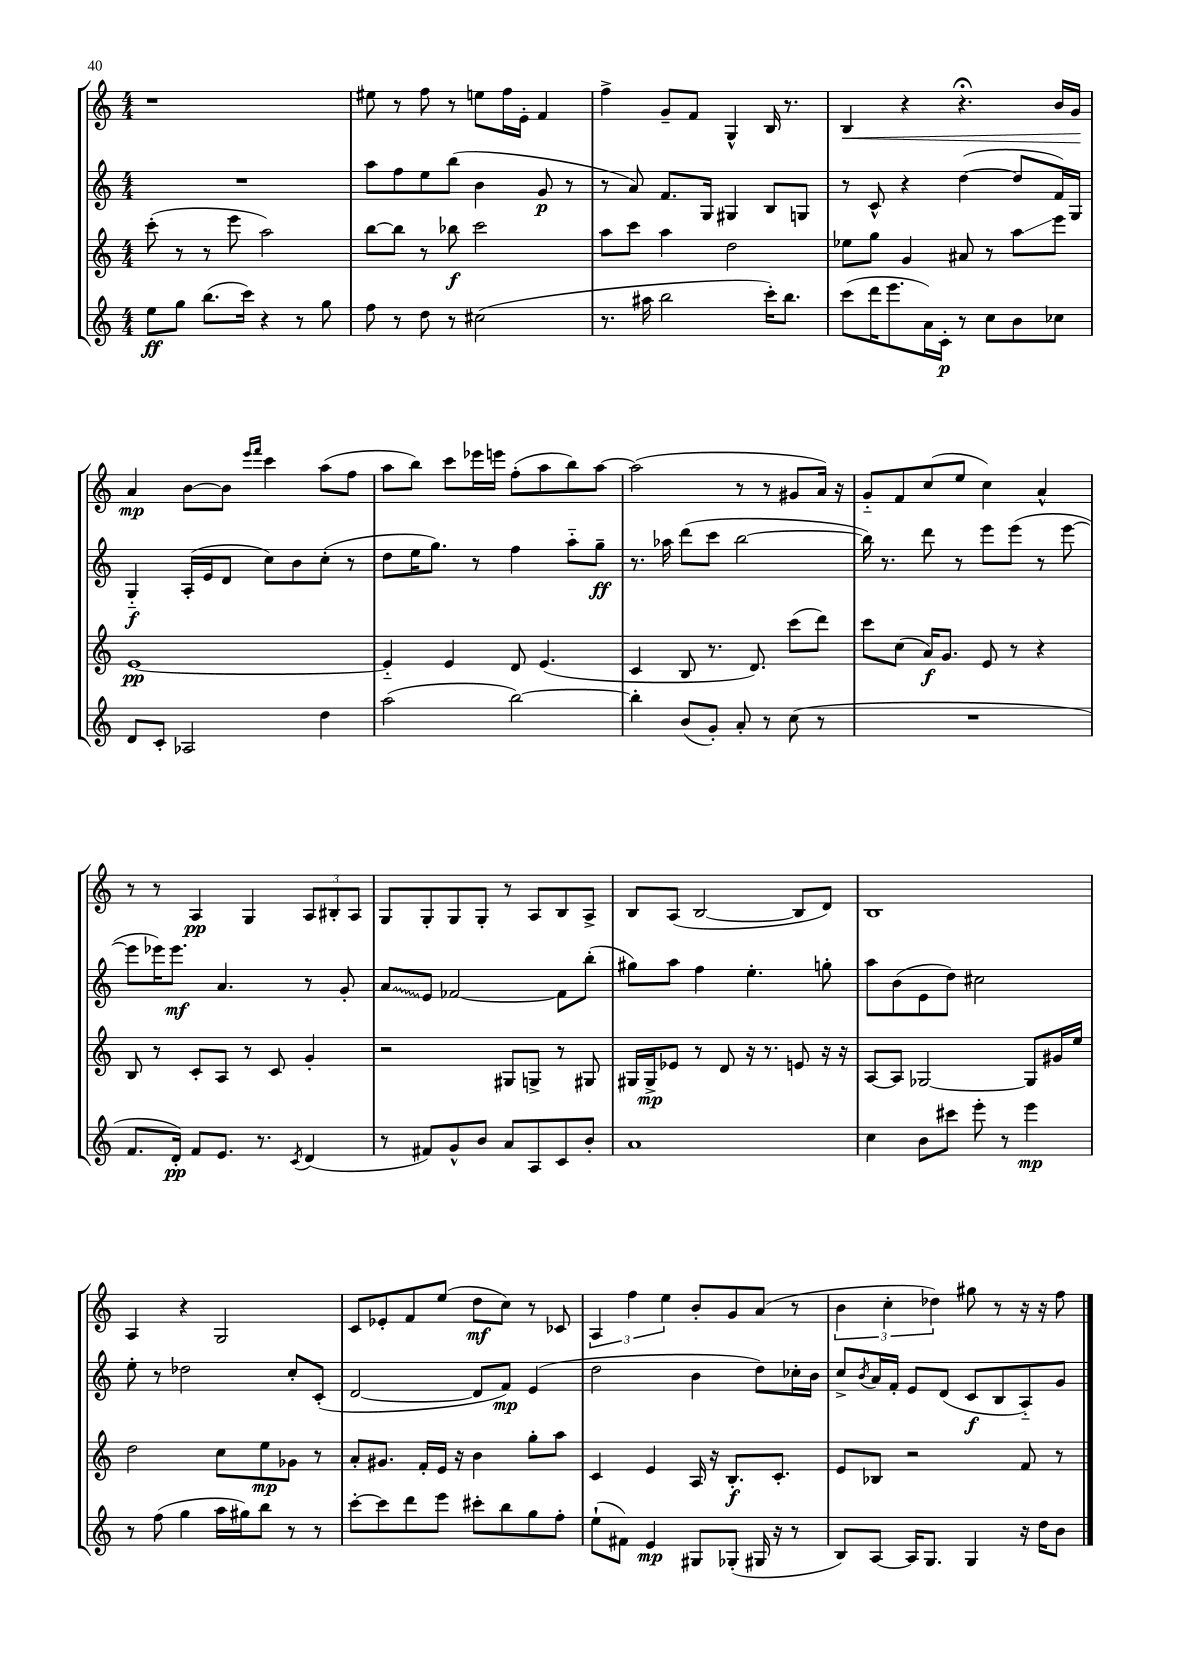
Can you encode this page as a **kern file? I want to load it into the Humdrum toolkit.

**kern	**kern	**kern	**kern
*staff4	*staff3	*staff2	*staff1
*clefG2	*clefG2	*clefG2	*clefG2
*k[]	*k[]	*k[]	*k[]
*M4/4	*M4/4	*M4/4	*M4/4
8ee\L	(8ccc'\	1r	1r
8gg\J	8r	.	.
(8.bb\L	8r	.	.
.	8eee\	.	.
16ccc\Jk)	.	.	.
4r	2aa\)	.	.
8r	.	.	.
8gg\	.	.	.
=	=	=	=
8ff\	[8bb\L	8aa\L	8ee#\
8r	8bb\]J	8ff\	8r
8dd\	8r	8ee\	8ff\
8r	8bb-\	(8bb\J	8r
(2cc#\	2ccc\	4b\	8ee\L
.	.	.	16ff\L
.	.	.	16e'\JJ
.	.	8g/	4f/
.	.	8r	.
=	=	=	=
8.r	8aa\L	8r	4ff^\
.	8ccc\J	8a/)	.
16aa#\	.	.	.
2bb\	4aa\	8.f/L	8g~/L
.	.	.	8f/J
.	.	16G/Jk	.
.	2dd\	4G#/	4G^^/
16ccc'\LK)	.	8B/L	16B/
8.bb\J	.	.	8.r
.	.	8G/J	.
=	=	=	=
(8ccc\L	8ee-\L	8r	4B/
16ddd\K	8gg\J	8c^^/	.
8.eee\	.	.	.
.	4g/	4r	4r
16a\L)	.	.	.
16c'\JJ	.	.	.
8r	8a#/	([4dd\	4.r;
8cc\L	8r	.	.
8b\	8aa\L	8dd/]L	.
8cc-\J	8eee\J	16f/L)	16b/LL
.	.	16G/JJ	16g/JJ
=	=	=	=
8d/L	[1e	4G'~/	4a/
8c'/J	.	.	.
2A-/	.	(16A'/LL	[8b\L
.	.	16e/J	.
.	.	8d/J	8b\]J
.	.	.	16qqeee/LL
.	.	.	16qqfff/JJ
.	.	8cc\L)	4ccc\
.	.	8b\	.
4dd\	.	(8cc'\J	(8aa\L
.	.	8r	8ff\J
=	=	=	=
(2aa\	4e'~/]	8dd\L	8aa\L
.	.	16ee\K	8bb\J)
.	.	8.gg\J)	.
.	4e/	.	8ccc\L
.	.	8r	16eee-\L
.	.	.	16eee\JJ
[2bb\)	8d/	4ff\	(8ff'\L
.	(4.e/	.	8aa\
.	.	8aa'~\L	8bb\)
.	.	8gg~\J	[8aa\J
=	=	=	=
4bb'\]	4c/	8.r	(2aa\]
.	.	16aa-\	.
(8b/L	8B/	(8ddd\L	.
8g'/J)	8.r	8ccc\J	.
8a'/	.	[2bb\	8r
.	8.d/)	.	.
8r	.	.	8r
(8cc\	(8ccc\L	.	8g#/L
8r	8ddd\J)	.	16a/Jk)
.	.	.	16r
=	=	=	=
1r	8ccc\L	16bb\])	8g'~/L
.	.	8.r	.
.	(8cc\J	.	8f/
.	16a/LK)	8ddd\	(8cc/
.	8.g/J	.	.
.	.	8r	8ee/J
.	8e/	8eee\L	4cc\)
.	8r	(8eee\J	.
.	4r	8r	4a^^/
.	.	[8eee\	.
=	=	=	=
8.f/L	8B/	8eee\]L	8r
.	8r	16eee-\K)	8r
16d'/Jk)	.	8.eee-\J	.
8f/L	8c'/L	.	4A/
8.e/J	8A/J	4.a/	.
.	8r	.	4G/
8.r	.	.	.
.	8c/	.	.
8qc/	.	.	.
(4d/	4g'/	8r	12A/L
.	.	.	12B#'/
.	.	8g'/	.
.	.	.	12A/J
=	=	=	=
8r	2r	8a/L	8G/L
8f#/L)	.	8e/J	8G'/
8g^^/	.	[2f-/	8G/
8b/J	.	.	8G'/J
8a/L	8G#/L	.	8r
8A/	8G^/J	.	8A/L
8c/	8r	8f-\]L	8B/
8b'/J	8G#/	(8bb'\J	8A^/J
=	=	=	=
1a	16G#/LL	8gg#\L)	8B/L
.	16G#^/J	.	.
.	8e-/J	8aa\J	(8A/J
.	8r	4ff\	[2B/
.	8d/	.	.
.	16r	4.ee'\	.
.	8.r	.	.
.	8e/	.	8B/]L
.	16r	8gg'\	8d/J)
.	16r	.	.
=	=	=	=
4cc\	[8A/L	8aa\L	1B
.	8A/]J	(8b\	.
8b\L	[2G-/	8e\	.
8ccc#\J	.	8dd\J)	.
8eee'\	.	2cc#\	.
8r	.	.	.
4eee\	8G-/]L	.	.
.	16g#/L	.	.
.	16ee/JJ	.	.
=	=	=	=
8r	2dd\	8ee'\	4A/
(8ff\	.	8r	.
4gg\	.	2dd-\	4r
16aa\LL	8cc\L	.	2G/
16gg#\J)	.	.	.
8bb\J	8ee\	.	.
8r	8g-\J	8cc'/L	.
8r	8r	(8c'/J	.
=	=	=	=
[8ccc'\L	8a'/L	[2d/	8c/L
8ccc\]	8.g#/J	.	8e-'/
8ddd\	.	.	8f/
.	16f'/LL	.	.
8eee\J	16e/JJ	.	(8ee/J
.	16r	.	.
8ccc#'\L	4b\	8d/]L	8dd\L
8bb\	.	8f/J)	8cc\J)
8gg\	8gg'\L	(4e/	8r
8ff'\J	8aa\J	.	8c-/
=	=	=	=
(8ee`\L	4c/	2dd\	6A/
8f#\J)	.	.	.
.	.	.	6ff\
4e/	4e/	.	.
.	.	.	6ee\
8G#/L	16A/	4b\	8b'/L
.	16r	.	.
(8G-'/J	8.B'/L	.	8g/
16G#/	.	8dd\L)	(8a/J
16r	8.c'/J	.	.
8r	.	16cc-'\L	8r
.	.	16b\JJ	.
=	=	=	=
8B/L)	8e/L	8cc^/L	6b\
.	.	8qb/	.
[8A/J	8B-/J	16a/L	.
.	.	.	6cc'\
.	.	16f'/JJ	.
16A/]LK	2r	8e/L	.
8.G/J	.	.	.
.	.	.	6dd-\)
.	.	(8d/J	.
4G/	.	8c/L	8gg#\
.	.	8B/	8r
16r	8f/	8A'~/)	16r
16dd\LK	.	.	16r
8b\J	8r	8g/J	8ff\
==	==	==	==
*-	*-	*-	*-
